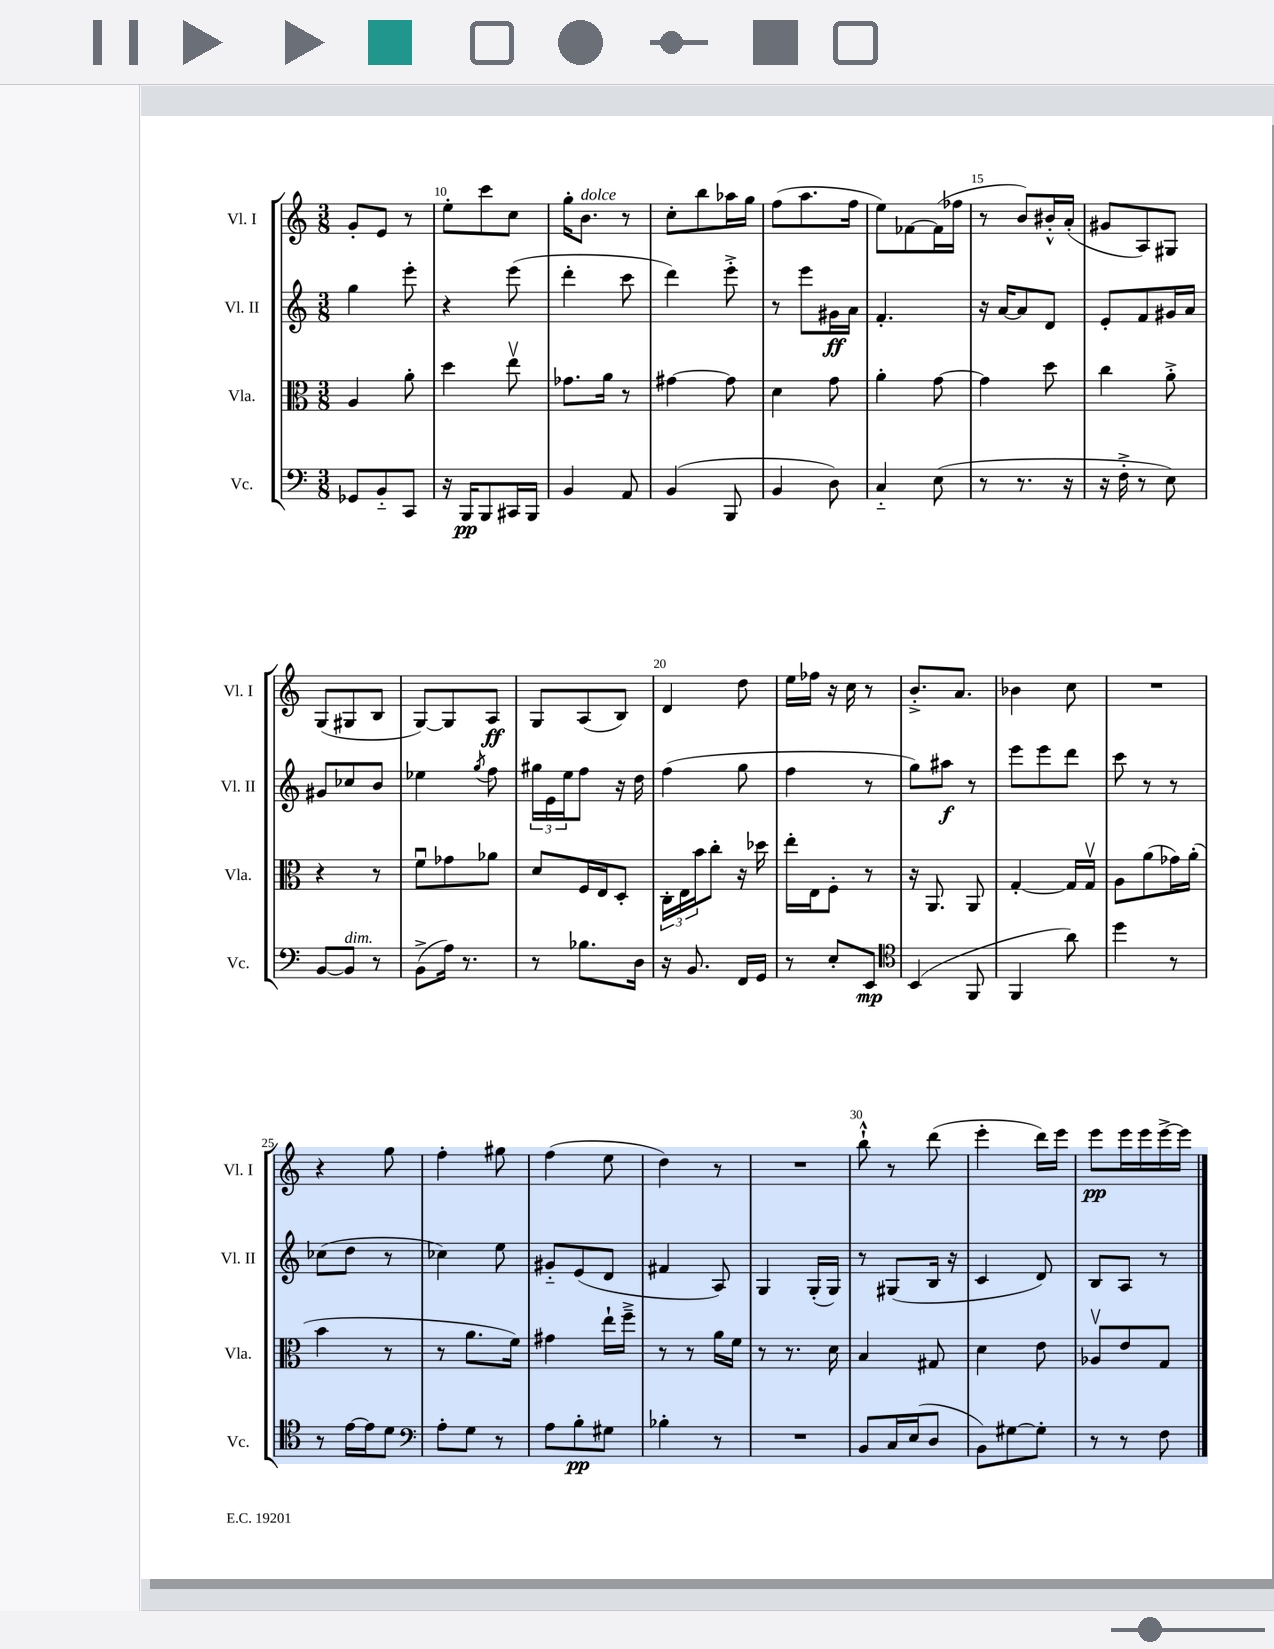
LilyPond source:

<<
\new StaffGroup <<
\new Staff = "s0" \with { instrumentName = "Vl. I" shortInstrumentName = "Vl. I" } {
    \clef treble \key c \major \numericTimeSignature \time 3/8
    g'8-. e'8 r8 |
    e''8-. c'''8 c''8 |
    g''16-. b'8.^\markup { \italic "dolce" } r8 |
    c''8-. b''8 aes''16 g''16 |
    f''8( a''8. f''16 |
    e''8) fes'8~ fes'16( fes''16 |
    r8 b'8) bis'16-.-^ a'16-.( |
    gis'8 a8) gis8 |
    g8( gis8 b8 |
    g8~) g8 a8\ff |
    g8 a8( b8) |
    d'4 d''8 |
    e''16 fes''16 r16 c''16 r8 |
    b'8.-.-> a'8. |
    bes'4 c''8 |
    R4. |
    r4 g''8 |
    f''4-. gis''8 |
    f''4( e''8 |
    d''4) r8 |
    R4. |
    b''8-!-^ r8 d'''8( |
    e'''4-. d'''16) e'''16 |
    e'''8\pp e'''16 e'''16 e'''16~-> e'''16 \bar "|." |
}
\new Staff = "s1" \with { instrumentName = "Vl. II" shortInstrumentName = "Vl. II" } {
    \clef treble \key c \major \numericTimeSignature \time 3/8
    g''4 e'''8-. |
    r4 e'''8( |
    d'''4-. c'''8 |
    d'''4) e'''8-.-> |
    r8 e'''8 gis'16\ff a'16 |
    f'4.-. |
    r16 a'16~ a'8 d'8 |
    e'8-. f'8 gis'16 a'16 |
    gis'8 ces''8 b'8 |
    ees''4 \acciaccatura { g''8 } f''8 |
    \tuplet 3/2 { gis''16 e'16 e''16 } f''8 r16 d''16 |
    f''4( g''8 |
    f''4 r8 |
    g''8) ais''8\f r8 |
    e'''8 e'''8 d'''8 |
    c'''8 r8 r8 |
    ces''8( d''8 r8 |
    ces''4) e''8 |
    gis'8-_ e'8( d'8 |
    fis'4 a8) |
    g4 g16-.( g16) |
    r8 gis8( b16 r16 |
    c'4 d'8) |
    b8 a8 r8 \bar "|." |
}
\new Staff = "s2" \with { instrumentName = "Vla." shortInstrumentName = "Vla." } {
    \clef alto \key c \major \numericTimeSignature \time 3/8
    a4 a'8-. |
    d''4 e''8\upbow |
    ges'8. a'16 r8 |
    gis'4~ gis'8 |
    d'4 g'8 |
    a'4-. g'8~ |
    g'4 d''8 |
    c''4 a'8-.-> |
    r4 r8 |
    f'8\downbow ges'8 aes'8 |
    d'8 f16 e16 d8-. |
    \tuplet 3/2 { c16-. e16 b'16 } c''8-. r16 des''16 |
    e''16-. e16 f8-. r8 |
    r16 a,8. a,8 |
    g4~-. g16 g16\upbow |
    a8 a'8( ges'16) a'16-.( |
    b'4 r8 |
    r8 a'8. f'16) |
    gis'4 e''16-! f''16---> |
    r8 r8 a'16 f'16 |
    r8 r8. d'16 |
    b4 gis8 |
    d'4 e'8 |
    aes8\upbow e'8 g8 \bar "|." |
}
\new Staff = "s3" \with { instrumentName = "Vc." shortInstrumentName = "Vc." } {
    \clef bass \key c \major \numericTimeSignature \time 3/8
    ges,8 b,8-_ c,8 |
    r16 b,,16\pp b,,8 cis,16 b,,16 |
    b,4 a,8 |
    b,4( b,,8 |
    b,4 d8) |
    c4-_ e8( |
    r8 r8. r16 |
    r16 f16-.-> r8 e8) |
    b,8~ b,8^\markup { \italic "dim." } r8 |
    b,8->( a16) r8. |
    r8 bes8. d16 |
    r16 b,8. f,16 g,16 |
    r8 e8-. e,8\mp |
    \clef tenor b,4( f,8 |
    f,4 a'8) |
    d''4 r8 |
    r8 e'16~ e'16 d'8 |
    \clef bass a8-. g8 r8 |
    a8 b8-.\pp gis8 |
    bes4-. r8 |
    R4. |
    b,8 c16 e16( d8 |
    b,8) gis8~ gis8-. |
    r8 r8 f8 \bar "|." |
}
>>
>>
\layout { \context { \Score currentBarNumber = #9 \override BarNumber.break-visibility = ##(#f #t #t) barNumberVisibility = #(every-nth-bar-number-visible 5) } }
